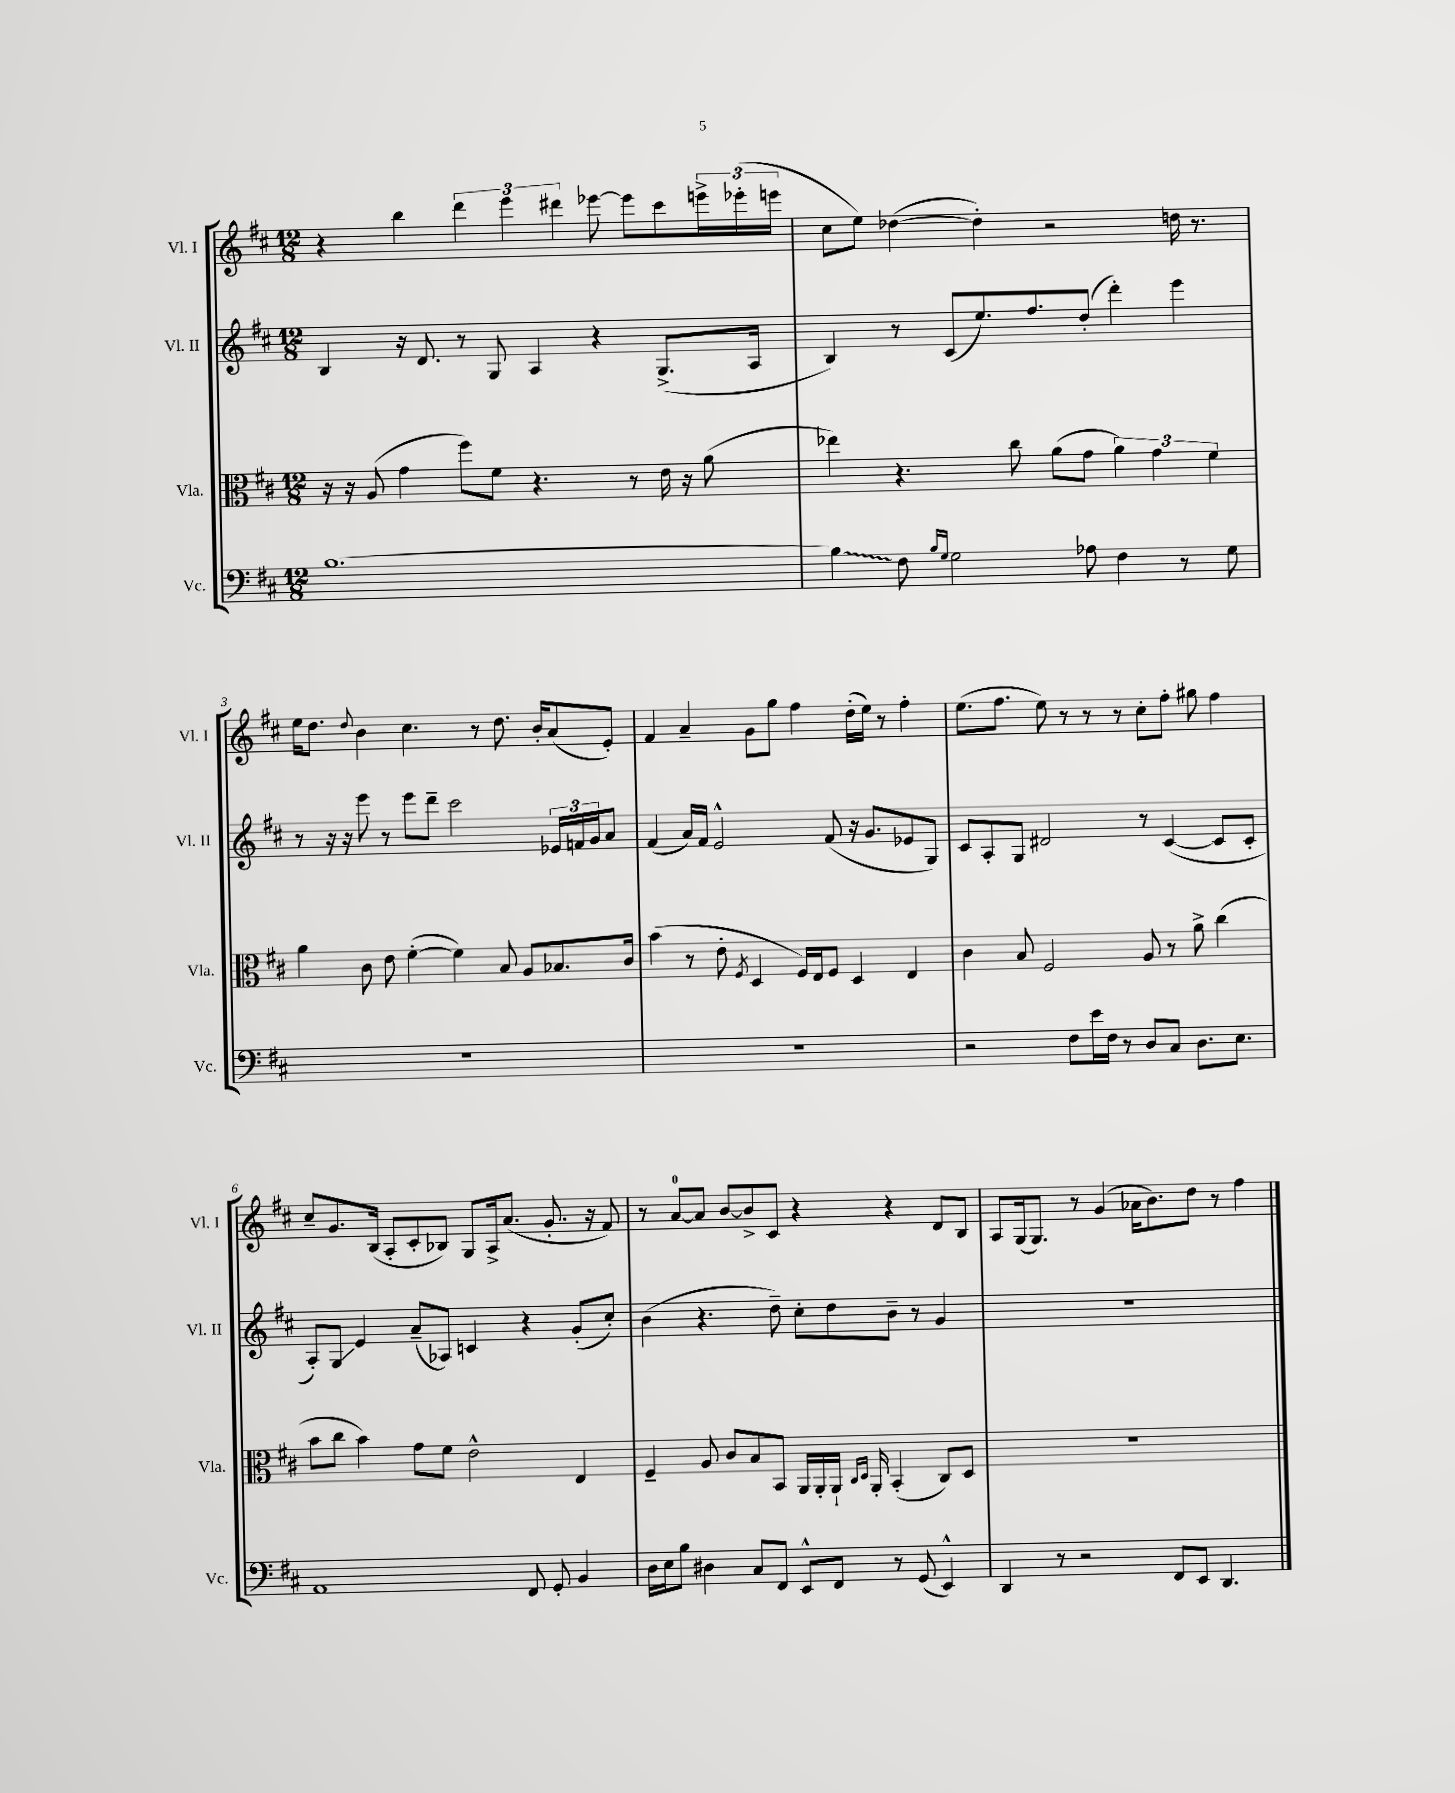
<<
\new StaffGroup <<
\new Staff = "s0" \with { instrumentName = "Vl. I" shortInstrumentName = "Vl. I" } {
    \clef treble \key d \major \numericTimeSignature \time 12/8
    r4 b''4 \tuplet 3/2 { d'''4 e'''4 dis'''4 } ees'''8~ ees'''8 cis'''8 \tuplet 3/2 { e'''16-> ees'''16-.( e'''16 } |
    cis''8 e''8) des''4~( des''4-.) r2 d''16 r8. |
    e''16 d''8. \appoggiatura { d''8 } b'4 cis''4. r8 d''8. b'16-. a'8( e'8-.) |
    fis'4 a'4-- g'8 g''8 fis''4 d''16-.( e''16) r8 fis''4-. |
    e''8.( fis''8. e''8) r8 r8 r8 cis''8-. fis''8-. gis''8 fis''4 |
    cis''8-- g'8. b16( a8-. cis'8-. bes8) g8 a16-> a'8.( g'8.-. r16 fis'8) |
    r8 a'8-0~ a'8 b'8~ b'8-> cis'8 r4 r4 d'8 b8 |
    a8 g16( g8.) r8 g'4( aes'16 b'8.) d''8 r8 fis''4 \bar "|." |
}
\new Staff = "s1" \with { instrumentName = "Vl. II" shortInstrumentName = "Vl. II" } {
    \clef treble \key d \major \numericTimeSignature \time 12/8
    b4 r16 d'8. r8 g8 a4 r4 g8.->( a16 |
    b4) r8 cis'8( e''8.) fis''8. d''8-.( d'''4-.) e'''4 |
    r8 r16 r16 e'''8 r8 e'''8 d'''8-- cis'''2 \tuplet 3/2 { ees'16 f'16 g'16 } a'8 |
    fis'4( a'16) fis'16 e'2-^ fis'8( r16 g'8. ees'8 g8) |
    cis'8 a8-. g8 dis'2 r8 cis'4~( cis'8 cis'8-. |
    a8-.) g8\glissando e'4 a'8--( aes8) c'4 r4 g'8-.( cis''8-.) |
    b'4( r4. d''8--) cis''8-. d''8 b'8-- r8 g'4 |
    R1. \bar "|." |
}
\new Staff = "s2" \with { instrumentName = "Vla." shortInstrumentName = "Vla." } {
    \clef alto \key d \major \numericTimeSignature \time 12/8
    r16 r16 a8( g'4 fis''8) fis'8 r4. r8 e'16 r16 a'8( |
    ees''4) r4. cis''8 a'8( g'8 \tuplet 3/2 { a'4) g'4 fis'4 } |
    a'4 cis'8 e'8 fis'4~-.( fis'4) b8 a8 bes8. cis'16 |
    b'4( r8 e'8-. \acciaccatura { fis8 } d4 fis16) e16 fis8 d4 e4 |
    cis'4 b8 fis2 a8 r8 a'8-> cis''4( |
    b'8 cis''8 b'4) g'8 fis'8 e'2-^ e4 |
    fis4-- a8 cis'8 b8 b,8 a,16 a,16-. a,16-! \grace { cis16 d16 } a,16-. b,4-.( cis8) d8 |
    R1. \bar "|." |
}
\new Staff = "s3" \with { instrumentName = "Vc." shortInstrumentName = "Vc." } {
    \clef bass \key d \major \numericTimeSignature \time 12/8
    b1.~ |
    \once \override Glissando.style = #'zigzag b4\glissando fis8 \grace { b16 g16 } g2 aes8 fis4 r8 g8 |
    R1. |
    R1. |
    r2 fis8 e'16 fis16 r8 d8 cis8 d8. e8. |
    a,1 fis,8 g,8-. b,4 |
    d16 e16 b8 dis4 cis8 fis,8 e,8-^ fis,8 r8 g,8( e,4-^) |
    d,4 r8 r2 fis,8 e,8 d,4. \bar "|." |
}
>>
>>
